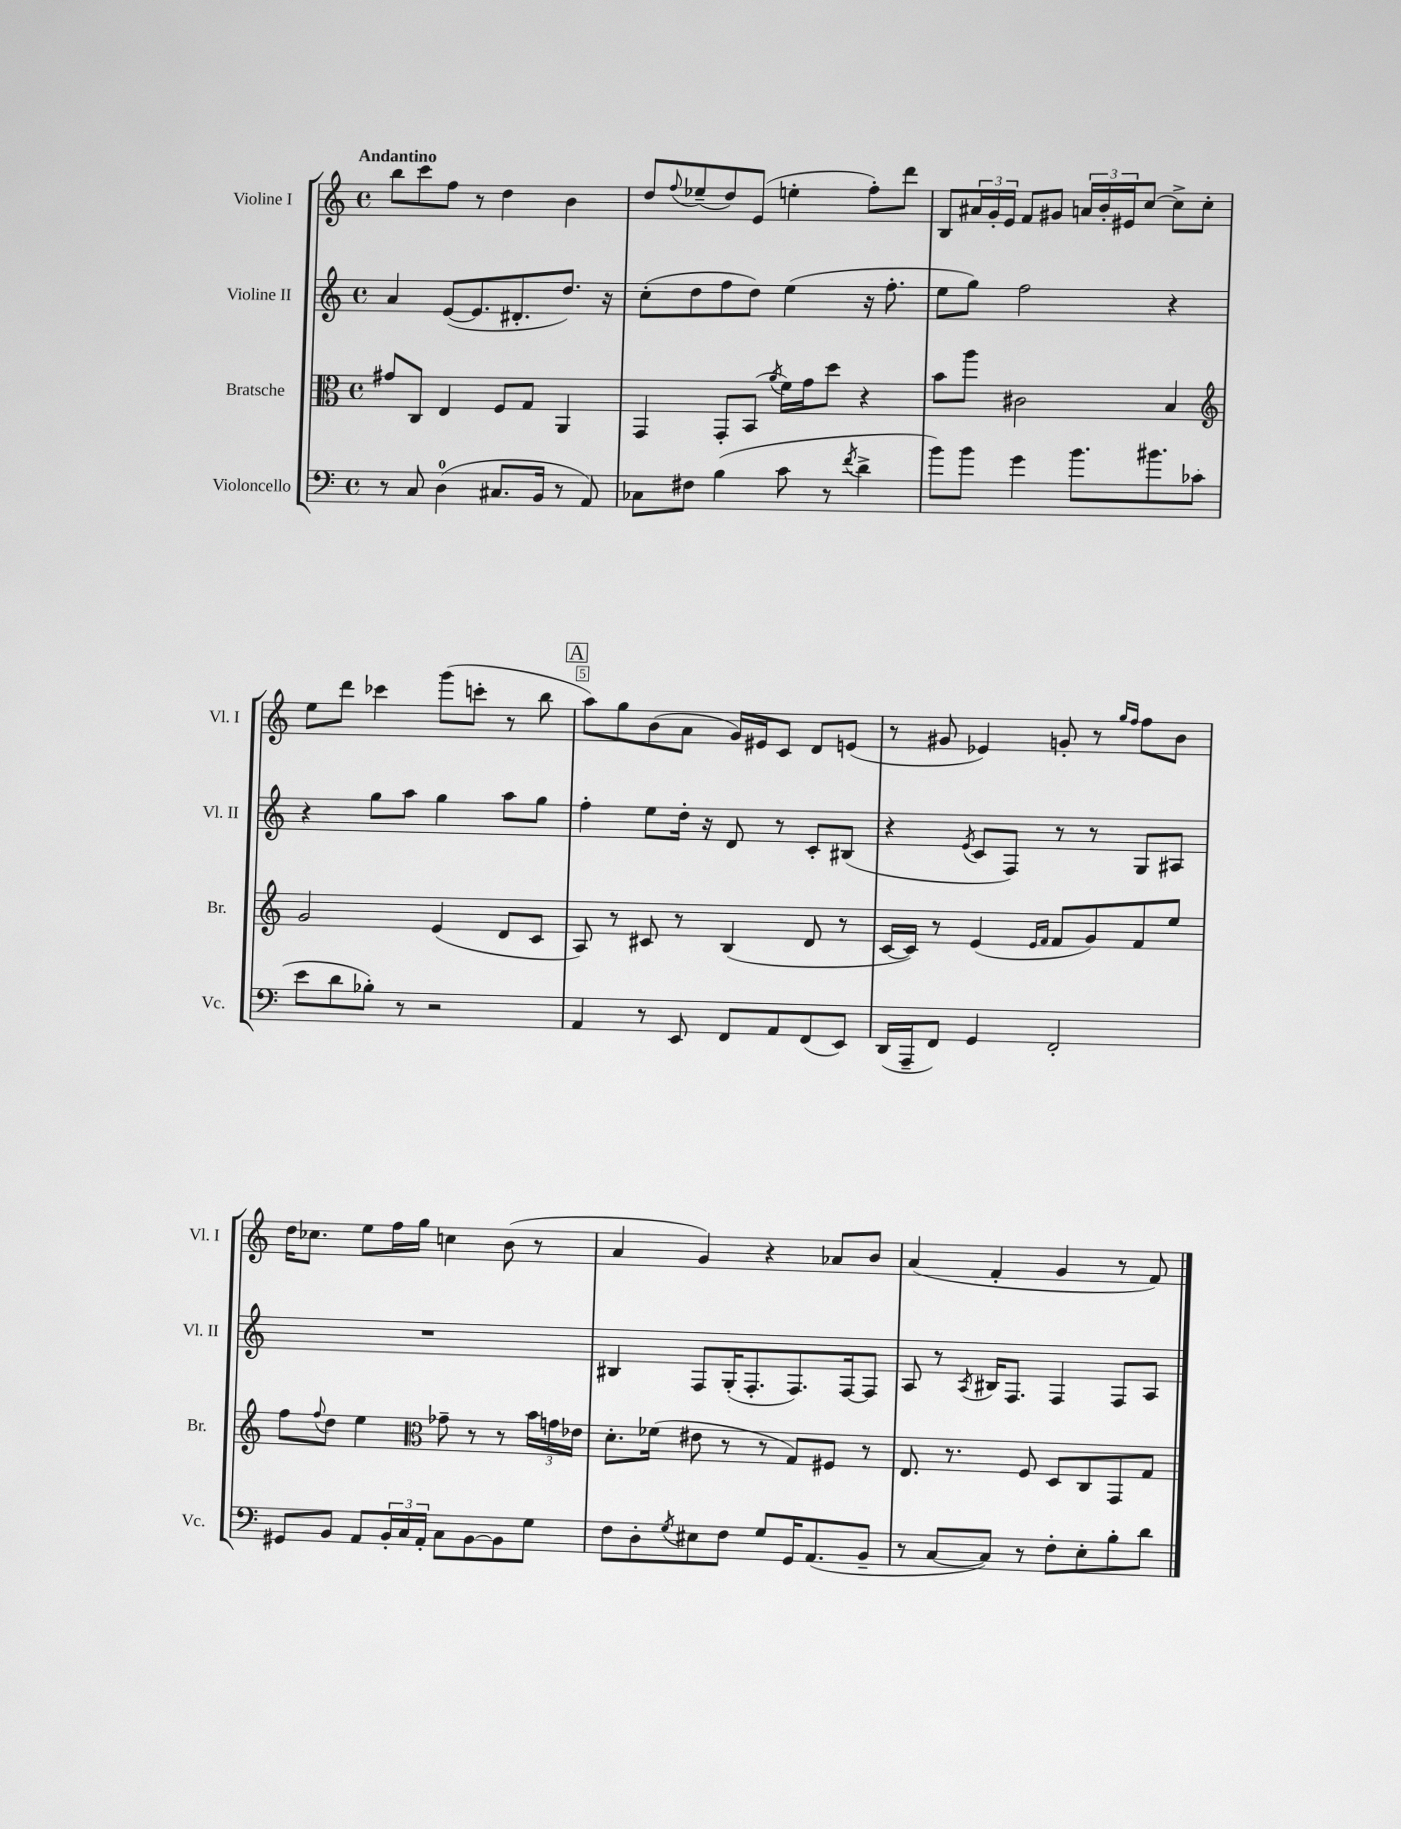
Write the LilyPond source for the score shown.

<<
\new StaffGroup <<
\new Staff = "s0" \with { instrumentName = "Violine I" shortInstrumentName = "Vl. I" } {
    \clef treble \key c \major \defaultTimeSignature \time 4/4 \tempo "Andantino"
    b''8 c'''8 f''8 r8 d''4 b'4 |
    d''8 \appoggiatura { f''8 } ees''8--( d''8) e'8( e''4-. f''8-.) d'''8 |
    b8 \tuplet 3/2 { ais'16 g'16-. e'16 } f'8 gis'8 \tuplet 3/2 { a'16 b'16-. eis'16 } c''8~ c''8-> c''8-. |
    e''8 d'''8 ces'''4 g'''8( c'''8-. r8 b''8 |
    \mark \markup { \box "A" } a''8) g''8 b'8( a'8 g'16) eis'16 c'8 d'8 e'8( |
    r8 gis'8 ees'4) g'8-. r8 \grace { g''16 f''16 } f''8 b'8 |
    d''16 ces''8. e''8 f''16 g''16 c''4 b'8( r8 |
    a'4 g'4) r4 aes'8 b'8 |
    a'4( f'4-. g'4 r8 f'8) \bar "|." |
}
\new Staff = "s1" \with { instrumentName = "Violine II" shortInstrumentName = "Vl. II" } {
    \clef treble \key c \major \defaultTimeSignature \time 4/4
    a'4 e'8~( e'8. dis'8.-. d''8.) r16 |
    c''8-.( d''8 f''8 d''8) e''4( r16 f''8.-. |
    e''8 g''8) f''2 r4 |
    r4 g''8 a''8 g''4 a''8 g''8 |
    \mark \markup { \box "A" } f''4-. e''8 d''16-. r16 d'8 r8 c'8-. bis8( |
    r4 \acciaccatura { e'8 } c'8 f8) r8 r8 g8 ais8 |
    R1 |
    bis4 f8 g16-.( f8.-. f8.) f16~ f8 |
    a8 r8 \acciaccatura { a8 } bis16 f8. f4 f8 a8 \bar "|." |
}
\new Staff = "s2" \with { instrumentName = "Bratsche" shortInstrumentName = "Br." } {
    \clef alto \key c \major \defaultTimeSignature \time 4/4
    gis'8 c8 e4 f8 g8 a,4 |
    g,4 g,8-. b,8( \acciaccatura { a'8 } f'16) g'16 d''8 r4 |
    b'8 a''8 cis'2 b4 |
    \clef treble g'2 e'4( d'8 c'8 |
    \mark \markup { \box "A" } a8) r8 cis'8 r8 b4( d'8 r8 |
    c'16~ c'16) r8 e'4( \grace { e'16 f'16 } f'8 g'8) f'8 e''8 |
    f''8 \appoggiatura { f''8 } d''8 e''4 \clef alto ges'8-- r8 r8 \tuplet 3/2 { b'16 g'16 ees'16 } |
    d'8.-. fes'16( eis'8 r8 r8 g8) fis8 r8 |
    e8. r8. f8 d8 c8 g,8 g8 \bar "|." |
}
\new Staff = "s3" \with { instrumentName = "Violoncello" shortInstrumentName = "Vc." } {
    \clef bass \key c \major \defaultTimeSignature \time 4/4
    r8 c8 d4-0( cis8. b,16 r8 a,8) |
    ces8 fis8 b4( c'8 r8 \acciaccatura { f'8 } d'4-> |
    b'8) b'8 g'4 b'8. bis'8. ces'8( |
    e'8 d'8 bes8-.) r8 r2 |
    \mark \markup { \box "A" } a,4 r8 e,8 f,8 a,8 f,8( e,8) |
    d,16( a,,16-- f,8) g,4 f,2-. |
    gis,8 b,8 a,8 \tuplet 3/2 { b,16-. c16 a,16-. } c8 b,8~ b,8 g8 |
    f8 d8-. \acciaccatura { g8 } eis8 f8 g8 g,16 a,8.( b,8-- |
    r8 c8~ c8) r8 f8-. e8-. b8-. d'8 \bar "|." |
}
>>
>>
\layout { \context { \Score \override BarNumber.break-visibility = ##(#f #t #t) barNumberVisibility = #(every-nth-bar-number-visible 5) \override BarNumber.stencil = #(make-stencil-boxer 0.1 0.3 ly:text-interface::print) } }
